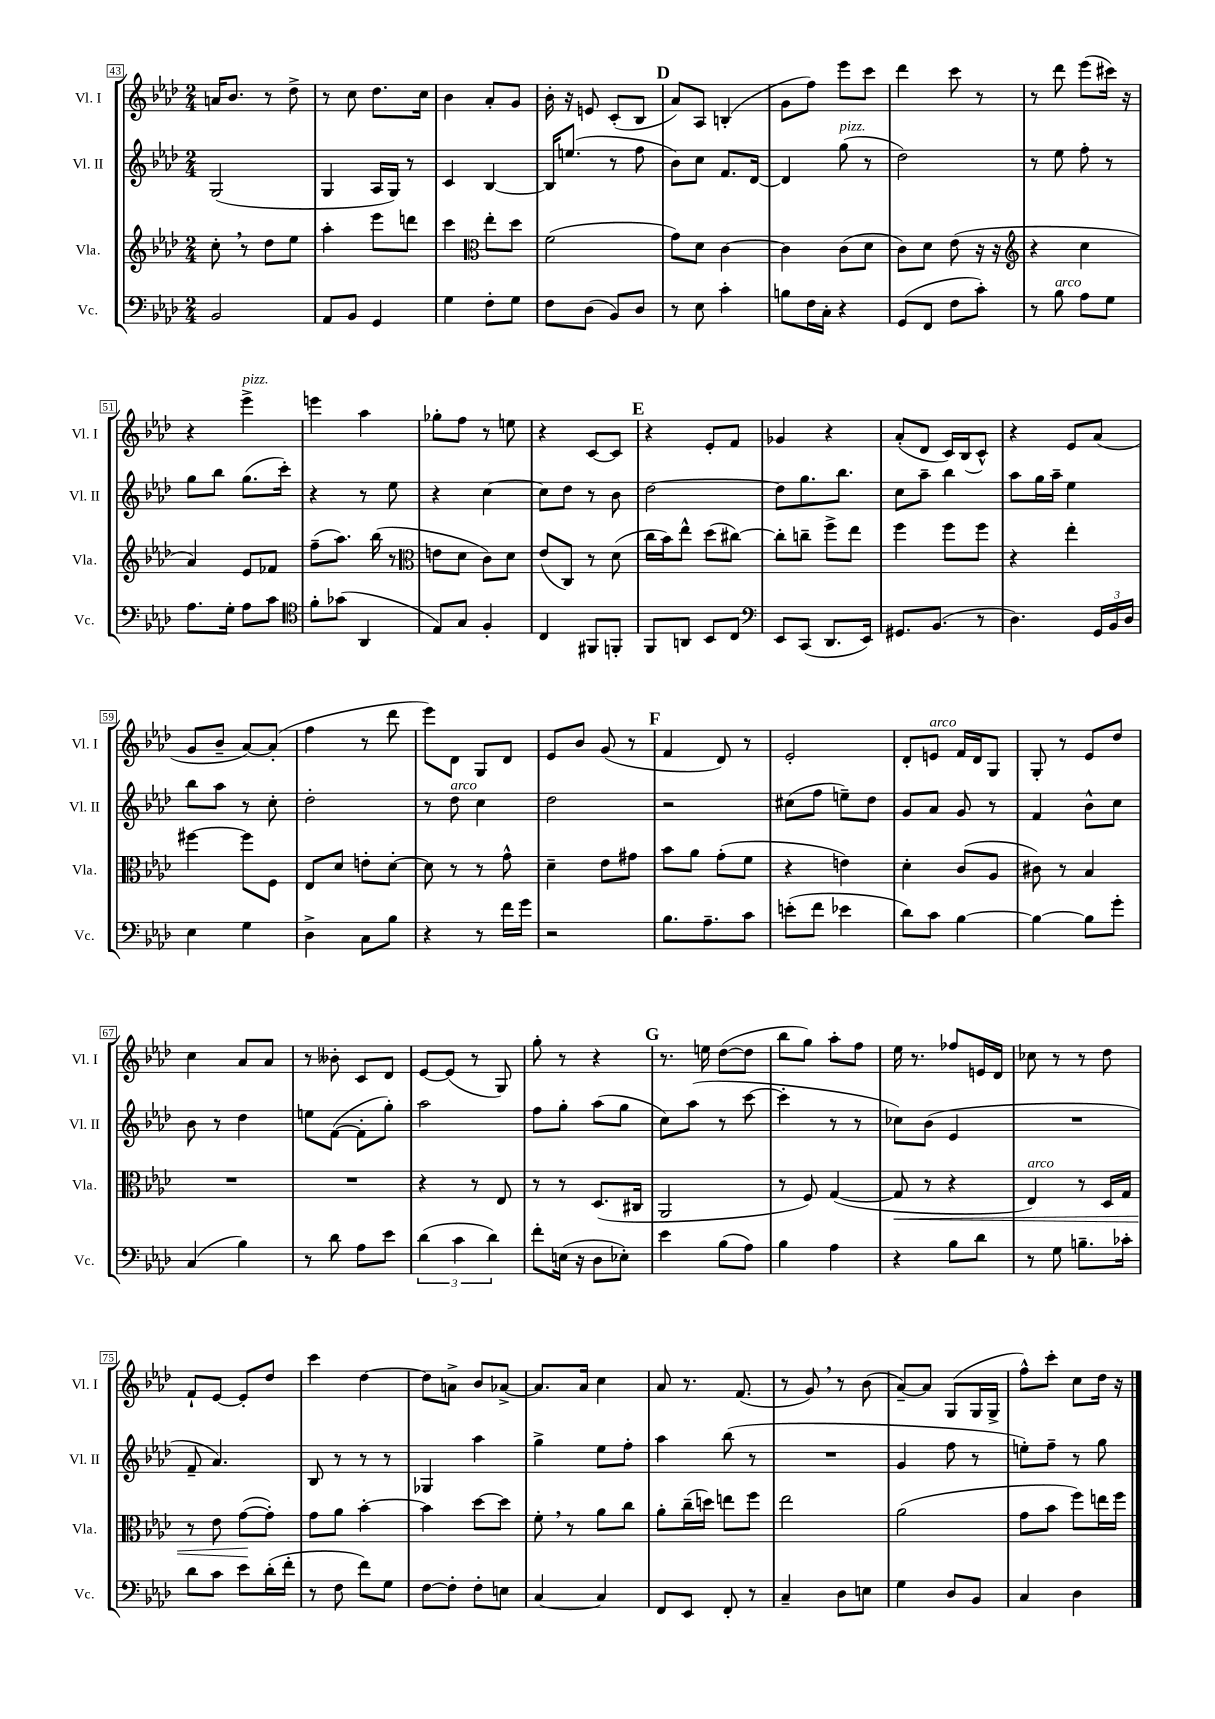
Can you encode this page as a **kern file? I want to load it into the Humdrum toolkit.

**kern	**kern	**kern	**kern
*staff4	*staff3	*staff2	*staff1
*clefF4	*clefG2	*clefG2	*clefG2
*k[b-e-a-d-]	*k[b-e-a-d-]	*k[b-e-a-d-]	*k[b-e-a-d-]
*M2/4	*M2/4	*M2/4	*M2/4
2BB-/	8cc'\	(2G/	16a/LK
.	.	.	8.b-/J
.	8r	.	.
.	8dd-\L	.	8r
.	8ee-\J	.	8dd-^\
=	=	=	=
8AA-/L	4aa-'\	4G/	8r
8BB-/J	.	.	8cc\
4GG/	8eee-\L	16A-/LL	8.dd-\L
.	.	16G/JJ)	.
.	8ddd\J	8r	.
.	.	.	16cc\Jk
=	=	=	=
4G\	4ccc\	4c/	4b-\
*	*clefC3	*	*
8F'\L	8ee-'\L	[4B-/	8a-'/L
8G\J	8dd-\J	.	8g/J
=	=	=	=
8F\L	(2f\	16B-/]LK	16b-'\
.	.	(8.ee/J	16r
(8D-\J	.	.	8e/
8BB-/L)	.	8r	(8c'/L
8D-/J	.	8ff\	8B-/J
=	=	=	=
8r	8g\L)	8b-\L)	8a-/L)
8E-\	8d-\J	8cc\J	8A-/J
4c'\	[4c\	8.f/L	(4B'/
.	.	[16d-/Jk	.
=	=	=	=
8B\L	4c\]	4d-/]	8g\L
16F\L	.	.	8ff\J)
16C'\JJ	.	.	.
4r	(8c\L	(8gg\	8eee-\L
.	8d-\J	8r	8ccc\J
=	=	=	=
(8GG/L	8c\L)	2dd-\)	4ddd-\
8FF/J	8d-\J	.	.
8F\L	(8e-\	.	8ccc\
8c'\J)	16r	.	8r
.	16r	.	.
=	=	=	=
*	*clefG2	*	*
8r	4r	8r	8r
8B-\	.	8ee-\	8ddd-\
8A-\L	4cc\	8ff'\	(8eee-\L
8G\J	.	8r	16ccc#\Jk)
.	.	.	16r
=	=	=	=
8.A-\L	4a-/)	8gg\L	4r
.	.	8bb-\J	.
16G'\Jk	.	.	.
8A-\L	8e-/L	(8.gg\L	4eee-^\
8c\J	8f-/J	.	.
.	.	16ccc'\Jk)	.
=	=	=	=
*clefC4	*	*	*
8f'\L	(8ff~\L	4r	4eee\
(8g-\J	8.aa-\J)	.	.
4AA-/	.	8r	4aa-\
.	(16bb-\	.	.
.	8r	8ee-\	.
=	=	=	=
*	*clefC3	*	*
8E-/L)	8e\L	4r	8gg-'\L
8G/J	8d-\J	.	8ff\J
4F'/	8c\L)	[4cc\	8r
.	8d-\J	.	8ee\
=	=	=	=
4C/	(8e-/L	8cc\]L	4r
.	8C/J)	8dd-\J	.
8FF#/L	8r	8r	[8c/L
8FF'/J	(8d-\	8b-\	8c/]J
=	=	=	=
8FF/L	16cc\LL	[2dd-\	4r
.	16b-\J)	.	.
8AA/J	8ee-^^\J	.	.
8BB-/L	(8dd-\L	.	8e-'/L
8C/J	[8cc#\J)	.	8f/J
=	=	=	=
*clefF4	*	*	*
8EE-/L	8cc#'\]L	8dd-\]L	4g-/
(8CC/J	8cc~\J	8.gg\	.
8.DD-/L	8ff^\L	.	4r
.	.	8.bb-\J	.
.	8ee-\J	.	.
16EE-/Jk)	.	.	.
=	=	=	=
8.GG#/L	4ff\	8cc\L	(8a-'/L
.	.	8aa-~\J	8d-/J
(8.BB-/J	.	.	.
.	8ff\L	4bb-\	16c/LL)
.	.	.	(16B-/J
8r	8ff\J	.	8c^^/J)
=	=	=	=
4.D-\)	4r	8aa-\L	4r
.	.	16gg\L	.
.	.	16aa-~\JJ	.
.	4ee-'\	4ee-\	8e-/L
24GG/LL	.	.	(8a-/J
24BB-/	.	.	.
24D-/JJ	.	.	.
=	=	=	=
4E-\	[4ff#\	8bb-\L	8g/L
.	.	8aa-\J	8b-~/J
4G\	8ff#\]L	8r	[8a-/L)
.	8F\J	8cc'\	(8a-'/]J
=	=	=	=
4D-^\	8E-/L	2dd-'\	4ff\
.	8d-/J	.	.
8C\L	8e'\L	.	8r
8B-\J	[8d-'\J	.	8ddd-\
=	=	=	=
4r	8d-\]	8r	8eee-\L)
.	8r	8dd-\	8d-\J
8r	8r	4cc\	8G/L
16f\LL	8g^^\	.	8d-/J
16g\JJ	.	.	.
=	=	=	=
2r	4d-~\	2dd-\	8e-/L
.	.	.	8b-/J
.	8e-\L	.	(8g/
.	8g#\J	.	8r
=	=	=	=
8.B-\L	8b-\L	2r	4f/
.	8a-\J	.	.
8.A-~\	.	.	.
.	(8g'\L	.	8d-/)
8c\J	8f\J	.	8r
=	=	=	=
(8e'\L	4r	(8cc#\L	2e-'/
8f\J	.	8ff\J	.
4e-\	4e\)	8ee~\L)	.
.	.	8dd-\J	.
=	=	=	=
8d-\L)	4d-'\	8g/L	8d-'/L
8c\J	.	8a-/J	8e/J
[4B-\	(8c/L	8g/	16f/LL
.	.	.	16d-/J
.	8A-/J	8r	8G/J
=	=	=	=
4B-\_	8c#\)	4f/	8G'/
.	8r	.	8r
8B-\]L	4B-/	8b-^^\L	8e-/L
8g'\J	.	8cc\J	8dd-/J
=	=	=	=
(4C/	2r	8b-\	4cc\
.	.	8r	.
4B-\)	.	4dd-\	8a-/L
.	.	.	8a-/J
=	=	=	=
8r	2r	8ee\L	8r
8d-\	.	([8f\J	8b--'\
8A-\L	.	8f'\]L	8c/L
8e-\J	.	8gg'\J)	8d-/J
=	=	=	=
(6d-\	4r	2aa-\	[8e-/L
.	.	.	(8e-/]J
6c\	.	.	.
.	8r	.	8r
6d-\)	.	.	.
.	8E-/	.	8G/)
=	=	=	=
8f'\L	8r	8ff\L	8gg'\
(16E\Jk	8r	8gg'\J	8r
16r	.	.	.
8D-\L	(8.D-/L	(8aa-\L	4r
8E-'\J)	.	8gg\J	.
.	16C#/Jk	.	.
=	=	=	=
4e-\	2AA-/	8cc\L)	8.r
.	.	(8aa-\J	.
.	.	.	16ee\
(8B-\L	.	8r	([8dd-\L
8A-\J)	.	[8ccc\	8dd-\]J
=	=	=	=
4B-\	8r	4ccc'\]	8bb-\L
.	8F/)	.	8gg\J)
4A-\	([4G/	8r	8aa-'\L
.	.	8r	8ff\J
=	=	=	=
4r	8G/]	8cc-\L)	16ee-\
.	.	.	8.r
.	8r	(8b-\J	.
8B-\L	4r	4e-/	8ff-/L
8d-\J	.	.	16e/L
.	.	.	16d-/JJ
=	=	=	=
8r	4E-/)	2r	8cc-\
8G\	.	.	8r
8.B~\L	8r	.	8r
.	16D-/LL	.	8dd-\
16c-'\Jk	16G/JJ	.	.
=	=	=	=
8d-\L	8r	8f~/	8f`/L
8c\J	8e-\	4.a-/)	[8e-/J
8e-\L	([8g\L	.	8e-'/]L
(16d-'\L	8g'\]J)	.	8dd-/J
16f'\JJ	.	.	.
=	=	=	=
8r	8g\L	8B-/	4ccc\
8F\	8a-\J	8r	.
8f\L)	[4b-'\	8r	[4dd-\
8G\J	.	8r	.
=	=	=	=
[8F\L	4b-\]	4G-/	8dd-\]L
8F'\]J	.	.	8a^\J
8F'\L	[8dd-\L	4aa-\	8b-/L
8E\J	8dd-\]J	.	[8a-^/J
=	=	=	=
[4C/	8f'\	4gg^\	8.a-/]L
.	8r	.	.
.	.	.	16a-/Jk
4C/]	8a-\L	8ee-\L	4cc\
.	8cc\J	8ff'\J	.
=	=	=	=
8FF/L	8a-'\L	4aa-\	8a-/
8EE-/J	(16cc~\L	.	8.r
.	16dd\JJ)	.	.
8FF'/	8ee\L	(8bb-\	.
.	.	.	(8.f/
8r	8ff\J	8r	.
=	=	=	=
4C~/	2ee-\	2r	8r
.	.	.	8g/)
8D-\L	.	.	8r
8E\J	.	.	(8b-\
=	=	=	=
4G\	(2a-\	4g/	[8a-~/L)
.	.	.	8a-/]J
8D-/L	.	8ff\	(8G/L
8BB-/J	.	8r	16G/L
.	.	.	16G^/JJ
=	=	=	=
4C/	8g\L	8ee'\L)	8ff^^\L)
.	8b-\J	8ff~\J	8ccc'\J
4D-\	8ff\L)	8r	8cc\L
.	16ee\L	8gg\	16dd-\Jk
.	16ff\JJ	.	16r
==	==	==	==
*-	*-	*-	*-
